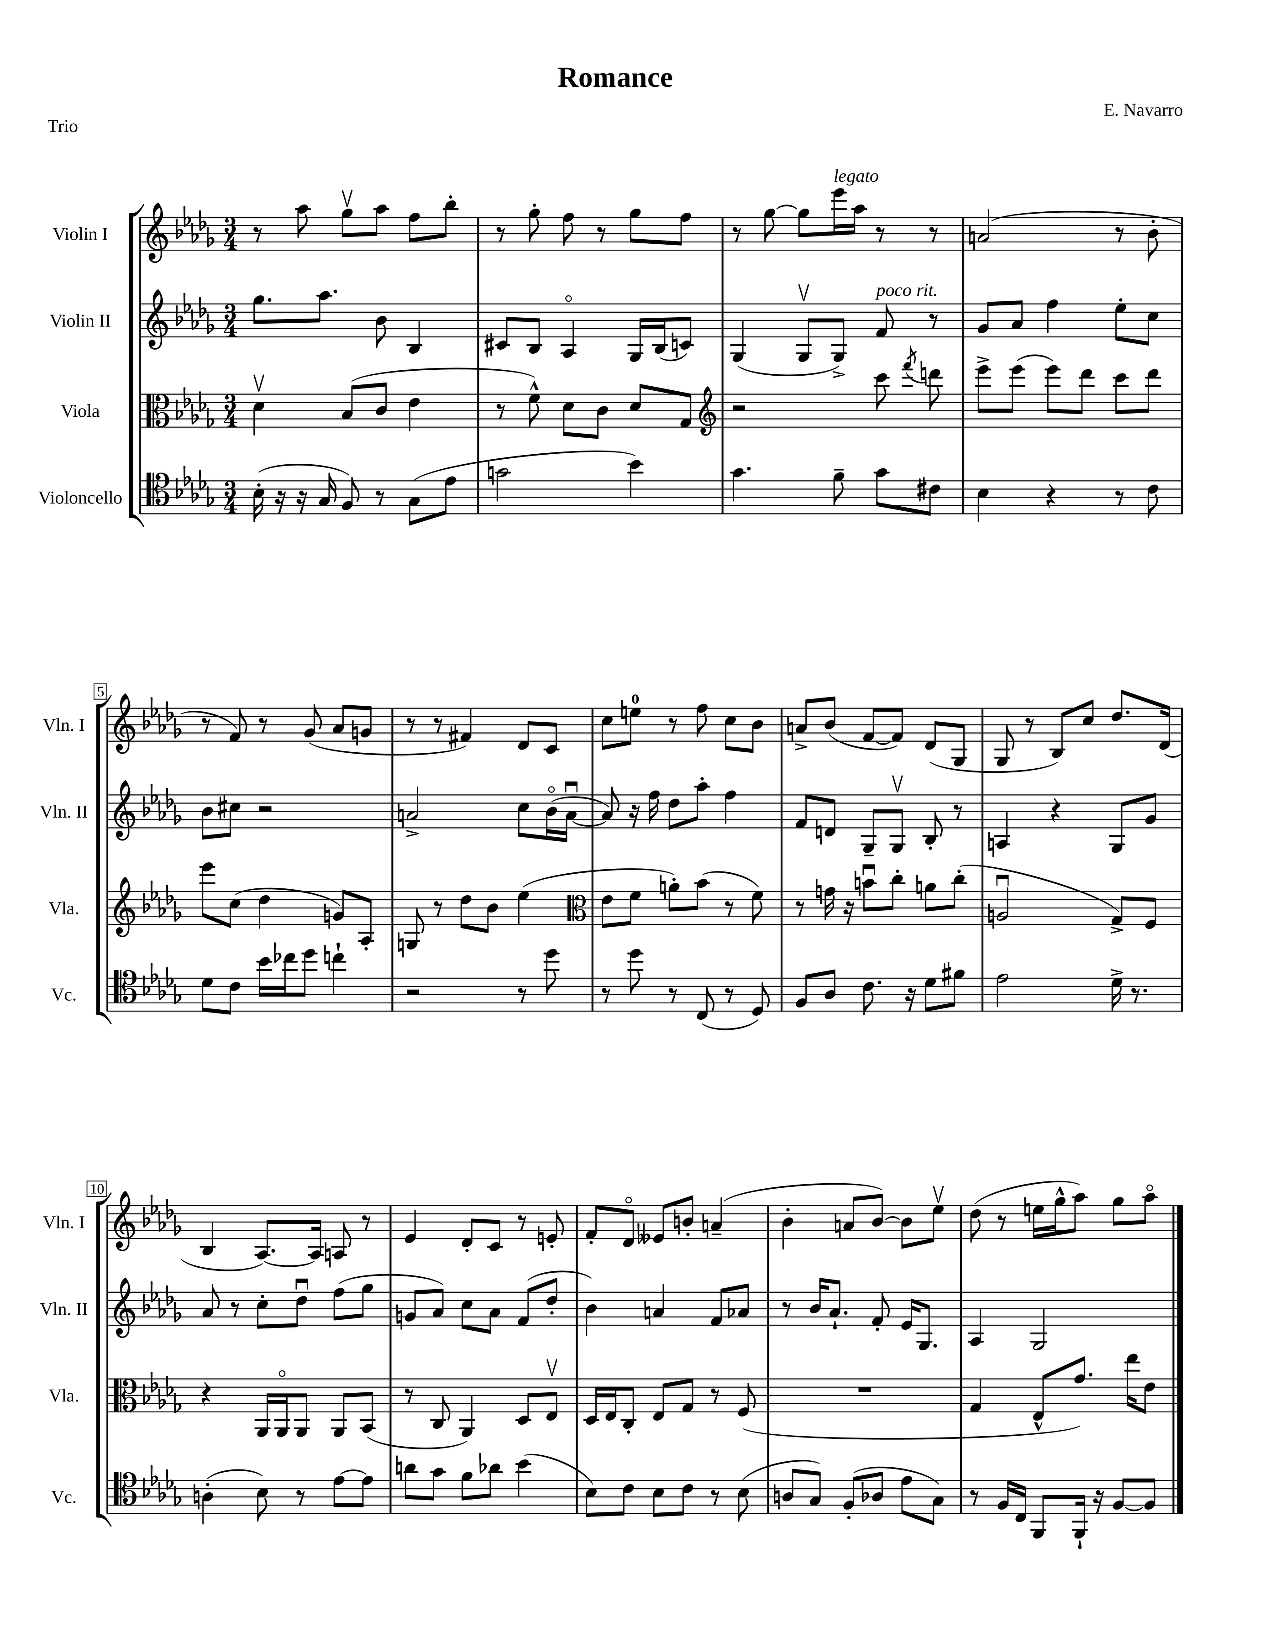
\header { title = "Romance" composer = "E. Navarro" piece = "Trio" }
<<
\new StaffGroup <<
\new Staff = "s0" \with { instrumentName = "Violin I" shortInstrumentName = "Vln. I" } {
    \clef treble \key des \major \numericTimeSignature \time 3/4
    \autoBeamOff r8 aes''8 ges''8[\upbow aes''8] f''8[ bes''8]-. |
    r8 ges''8-. f''8 r8 ges''8[ f''8] |
    r8 ges''8~ ges''8[ ees'''16^\markup { \italic "legato" } aes''16] r8 r8 |
    a'2( r8 bes'8-. |
    r8 f'8) r8 ges'8( aes'8[ g'8] |
    r8 r8 fis'4) des'8[ c'8] |
    c''8[ e''8]-0 r8 f''8 c''8[ bes'8] |
    a'8[-> bes'8]( f'8[~ f'8]) des'8[( ges8] |
    ges8 r8 bes8[) c''8] des''8.[ des'16]( |
    bes4 aes8.[~) aes16] a8 r8 |
    ees'4 des'8[-. c'8] r8 e'8-. |
    f'8[-. des'8]\flageolet eeses'8[ b'8]-. a'4--( |
    bes'4-. a'8[ bes'8]~) bes'8[ ees''8]\upbow |
    des''8( r8 e''16[ ges''16-^ aes''8]) ges''8[ aes''8]\flageolet \bar "|." |
}
\new Staff = "s1" \with { instrumentName = "Violin II" shortInstrumentName = "Vln. II" } {
    \clef treble \key des \major \numericTimeSignature \time 3/4
    \autoBeamOff ges''8.[ aes''8.] bes'8 bes4 |
    cis'8[ bes8] aes4\flageolet ges16[ bes16( c'8]) |
    ges4( ges8[\upbow ges8]->) f'8^\markup { \italic "poco rit." } r8 |
    ges'8[ aes'8] f''4 ees''8[-. c''8] |
    bes'8[ cis''8] r2 |
    a'2-> c''8[ bes'16\flageolet( a'16]~\downbow |
    a'8) r16 f''16 des''8[ aes''8]-. f''4 |
    f'8[ d'8] ges8[-- ges8]\upbow bes8-. r8 |
    a4 r4 ges8[ ges'8] |
    aes'8 r8 c''8[-. des''8]\downbow f''8[( ges''8] |
    g'8[ aes'8]) c''8[ aes'8] f'8[( des''8]-. |
    bes'4) a'4 f'8[ aes'8] |
    r8 bes'16[ aes'8.]-! f'8-. ees'16[ ges8.] |
    aes4 ges2 \bar "|." |
}
\new Staff = "s2" \with { instrumentName = "Viola" shortInstrumentName = "Vla." } {
    \clef alto \key des \major \numericTimeSignature \time 3/4
    \autoBeamOff des'4\upbow bes8[( c'8] ees'4 |
    r8 f'8-^) des'8[ c'8] des'8[ ges8] |
    \clef treble r2 c'''8 \acciaccatura { f'''8 } d'''8 |
    ees'''8[-> ees'''8]( ees'''8[) des'''8] c'''8[ des'''8] |
    ees'''8[ c''8]( des''4 g'8[) aes8]-. |
    g8 r8 des''8[ bes'8] ees''4( |
    \clef alto ees'8[ f'8] a'8[-.) bes'8]( r8 f'8) |
    r8 g'16 r16 b'8[\downbow c''8]-. a'8[ c''8]-.( |
    a2\downbow ges8[->) f8] |
    r4 aes,16[ aes,16\flageolet aes,8] aes,8[ bes,8]( |
    r8 c8 aes,4) des8[ ees8]\upbow |
    des16[ ees16 c8]-. ees8[ ges8] r8 f8( |
    R2. |
    ges4 ees8[-^ ges'8.]) ees''16[ ees'8] \bar "|." |
}
\new Staff = "s3" \with { instrumentName = "Violoncello" shortInstrumentName = "Vc." } {
    \clef tenor \key des \major \numericTimeSignature \time 3/4
    \autoBeamOff bes16-.( r16 r16 ges16 f8) r8 ges8[( ees'8] |
    g'2 bes'4) |
    ges'4. f'8-- ges'8[ cis'8] |
    bes4 r4 r8 c'8 |
    des'8[ c'8] bes'16[ ces''16 des''8] c''4-! |
    r2 r8 des''8 |
    r8 des''8 r8 c8( r8 des8) |
    f8[ aes8] c'8. r16 des'8[ fis'8] |
    ees'2 des'16-> r8. |
    a4-.( bes8) r8 ees'8[~ ees'8] |
    a'8[ ges'8] f'8[ aes'8] bes'4( |
    bes8[) c'8] bes8[ c'8] r8 bes8( |
    a8[ ges8]) f8[-.( aes8] ees'8[ ges8]) |
    r8 f16[ c16] f,8[ f,16]-! r16 f8[~ f8] \bar "|." |
}
>>
>>
\layout { \context { \Score \override BarNumber.stencil = #(make-stencil-boxer 0.1 0.3 ly:text-interface::print) } }
